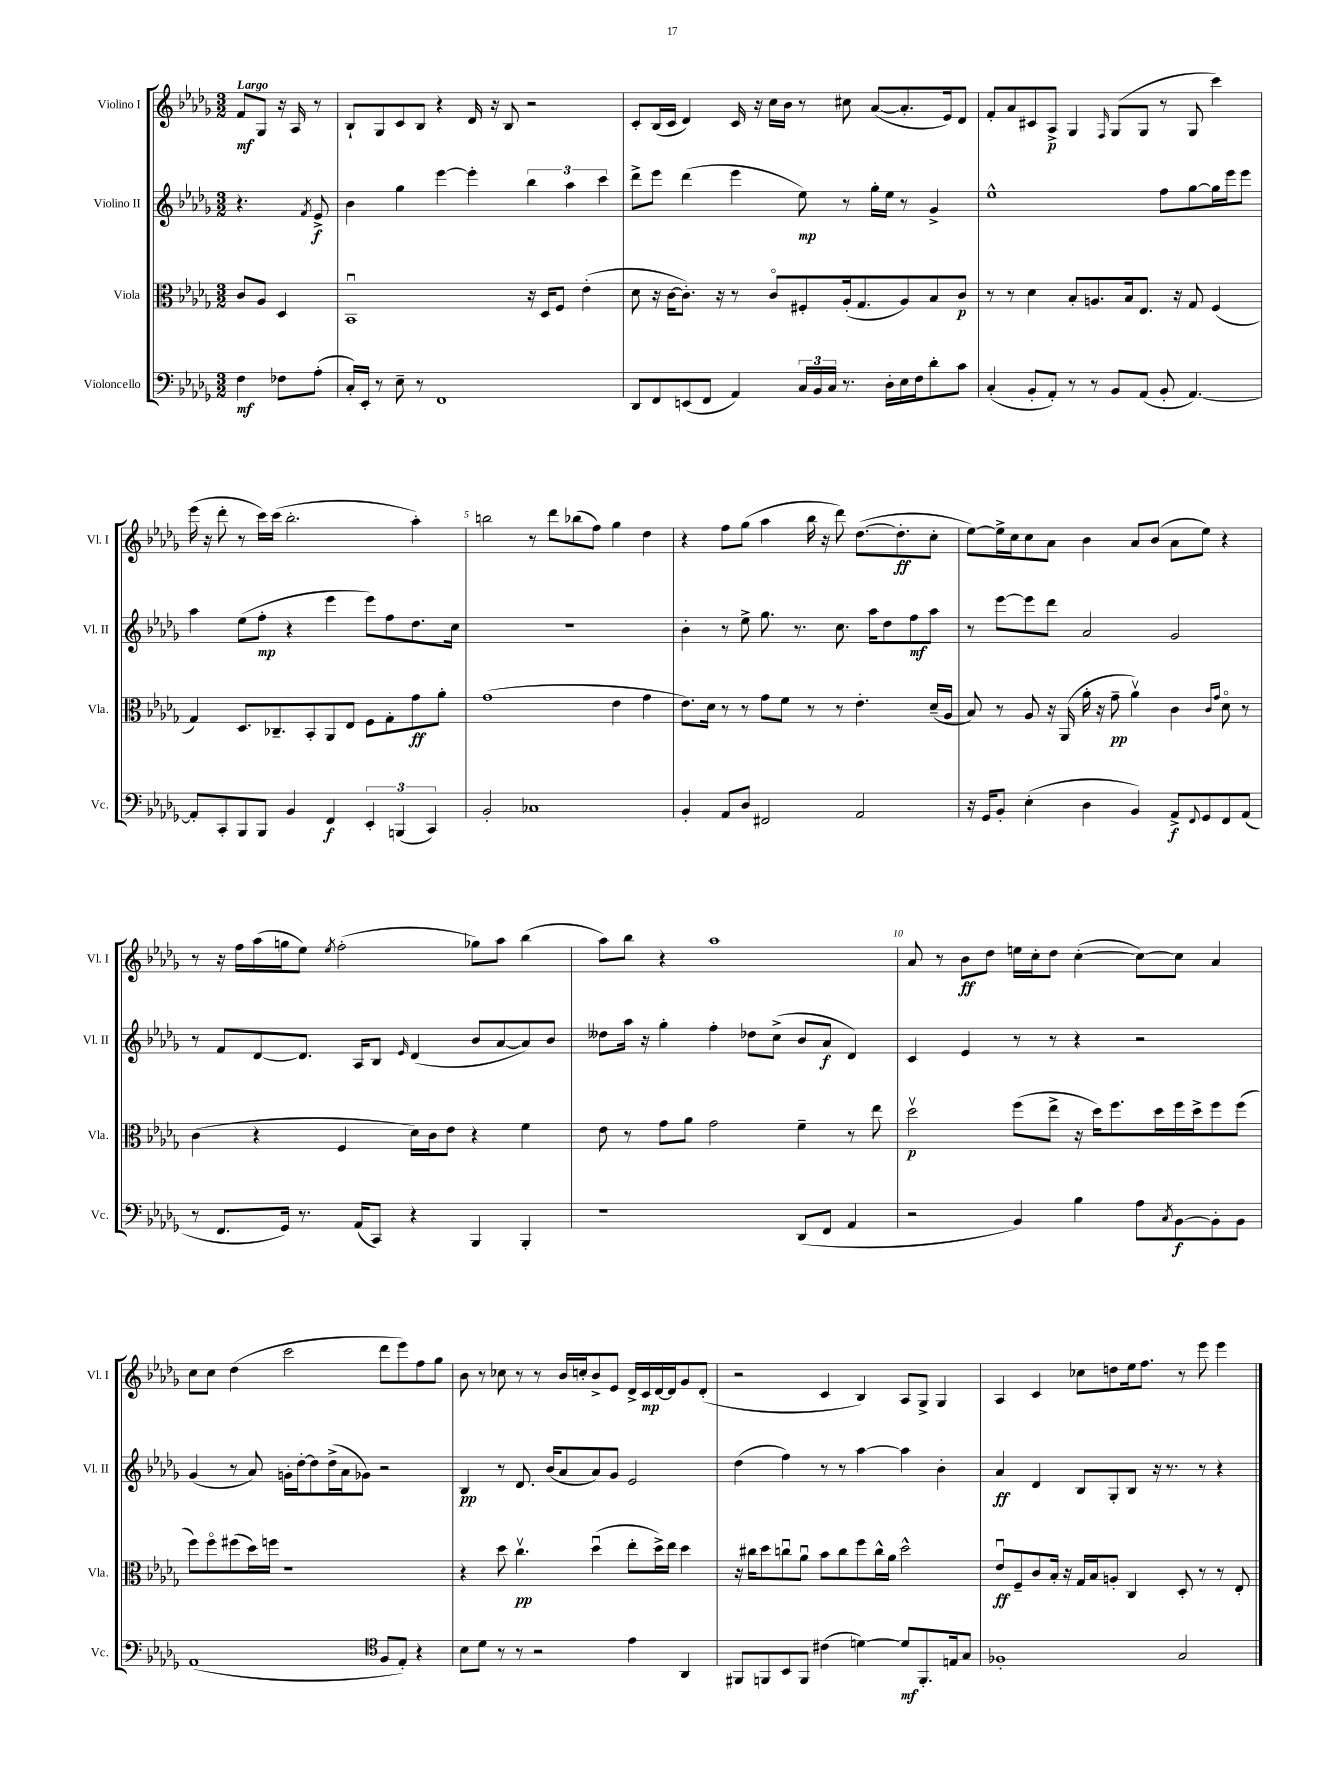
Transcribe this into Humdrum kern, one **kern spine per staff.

**kern	**kern	**kern	**kern
*staff4	*staff3	*staff2	*staff1
*clefF4	*clefC3	*clefG2	*clefG2
*k[b-e-a-d-g-]	*k[b-e-a-d-g-]	*k[b-e-a-d-g-]	*k[b-e-a-d-g-]
*M3/2	*M3/2	*M3/2	*M3/2
4F	8c	4.r	8f
.	8A-	.	8G-
8F-	4D-	.	16r
.	.	.	16A-
.	.	8qf	.
(8A-'	.	8e-^	8r
=	=	=	=
16C')	1BB-u	4b-	8B-`
16EE-'	.	.	.
8r	.	.	8G-
8E-~	.	4gg-	8c
8r	.	.	8B-
1FF	.	[4eee-	4r
.	.	4eee-']	16d-
.	.	.	16r
.	.	.	8B-
.	16r	6bb-	2r
.	16D-	.	.
.	8F	.	.
.	.	6aa-	.
.	(4e-'	.	.
.	.	6ccc	.
=	=	=	=
8DD-	8d-	8ddd-^	8c'
8FF	16r	8eee-	(16B-
.	[16c	.	16c
(8EE	8.c'])	(4ddd-	4d-)
8FF	.	.	.
.	16r	.	.
4AA-)	8r	4eee-	16c
.	.	.	16r
.	8co	.	16cc
.	.	.	16b-
24C	8F#'	8ee-)	8r
24BB-	.	.	.
24C	.	.	.
8.r	(16A-'	8r	8cc#
.	8.G-	.	.
.	.	16gg-'	([8a-
16D-'	.	16ee-	.
16E-	8A-)	8r	8.a-']
16F	.	.	.
8d-'	8B-	4g-^	.
.	.	.	16e-)
8c	8c	.	8d-
=	=	=	=
(4C'	8r	1ee-^^	8f'
.	8r	.	8a-
8BB-'	4d-	.	8c#
8AA-')	.	.	8A-^
8r	8B-'	.	4G-
8r	8.A	.	.
.	.	.	16qqF
8BB-	.	.	(8G-
.	16B-	.	.
(8AA-	8.E-	.	8G-
8BB-'	.	8ff	8r
.	16r	.	.
[4.AA-)	8G-	[8gg-	8G-
.	(4F	16gg-]	4ccc)
.	.	16eee-	.
.	.	8eee-	.
=	=	=	=
8AA-']	4G-)	4aa-	(16eee-
.	.	.	16r
8CC'	.	.	8ddd-'
8BBB-	8.D-	(8ee-	8r
8BBB-	.	8ff'	16ccc)
.	8.C-~	.	(16ccc
4BB-	.	4r	2.bb-'
.	8BB-'	.	.
4FF	8AA-	4eee-	.
.	8E-	.	.
6EE-'	8F	8eee-)	.
.	8G-'	8ff	.
(6BBB	.	.	.
.	8g-	8.dd-	4aa-')
6CC)	.	.	.
.	8a-'	.	.
.	.	16cc	.
=	=	=	=
2BB-'	(1g-	1.r	2bb
1C-	.	.	8r
.	.	.	8ddd-
.	.	.	(8bb-
.	.	.	8ff)
.	4e-	.	4gg-
.	4g-	.	4dd-
=	=	=	=
4BB-'	8.e-)	4b-'	4r
.	16d-	.	.
8AA-	8r	8r	8ff
8D-	8r	8ee-^	(8gg-
2FF#	8g-	8.gg-	4aa-
.	8f	.	.
.	.	8.r	.
.	8r	.	16bb-
.	.	.	16r
.	8r	8.cc	8ddd-)
2AA-	4.e-'	.	([8.dd-
.	.	16aa-	.
.	.	8dd-	.
.	.	.	8.dd-']
.	.	8ff	.
.	(16d-~	8aa-	8cc'
.	16A-	.	.
=	=	=	=
16r	8B-)	8r	[8ee-)
16GG-	.	.	.
8BB-'	8r	[8eee-	16ee-^]
.	.	.	16cc
(4E-'	8A-	8eee-]	8cc
.	16r	8ddd-	8a-
.	(16AA-	.	.
4D-	16a-'	2a-	4b-
.	16r	.	.
.	8g-~	.	.
4BB-)	4a-v)	.	8a-
.	.	.	(8b-
8AA-^	4c	2g-	8a-
8qqFF	.	.	.
8GG-	.	.	8ee-)
.	16qqc	.	.
.	16qqg-	.	.
8FF	8d-o	.	4r
(8AA-	8r	.	.
=	=	=	=
8r	(4c	8r	8r
8.FF	.	8f	16r
.	.	.	16ff
.	4r	[8d-	(16aa-
16GG-)	.	.	16gg
8.r	.	8.d-]	8ee-)
.	.	.	8qee-
.	4F	.	(2ff'
(16AA-	.	16A-	.
8CC)	.	8B-	.
.	.	16qqe-	.
4r	16d-)	(4d-	.
.	16c	.	.
.	8e-	.	.
4BBB-	4r	8b-	8gg-)
.	.	[8a-	8aa-
4BBB-'	4f	8a-])	(4bb-
.	.	8b-	.
=	=	=	=
1r	8e-	8dd--	8aa-)
.	8r	16aa-	8bb-
.	.	16r	.
.	8g-	4gg-'	4r
.	8a-	.	.
.	2g-	4ff'	1aa-
.	.	8dd-	.
.	.	(8cc^	.
(8DD-	4f~	8b-	.
8FF	.	8a-	.
4AA-	8r	4d-)	.
.	8ee-	.	.
=	=	=	=
2r	2dd-v	4c	8a-
.	.	.	8r
.	.	4e-	8b-
.	.	.	8dd-
4BB-)	(8ff	8r	16ee
.	.	.	16cc'
.	8ee-^	8r	8dd-
4B-	16r	4r	([4cc'
.	16dd-)	.	.
.	8.ff	.	.
8A-	.	2r	8cc_)
.	16dd-	.	.
8qC	.	.	.
[8BB-	16ff	.	8cc]
.	16dd-^	.	.
8BB-']	8ff	.	4a-
8BB-	(8ff	.	.
=	=	=	=
(1AA-	8ff)	(4g-	8cc
.	8ffo	.	8cc
.	(8ff#	8r	(4dd-
.	16dd-)	8a-)	.
.	16ff	.	.
.	1r	16g'	2ccc
.	.	[16dd-'	.
.	.	8dd-]	.
.	.	(16dd-^	.
.	.	16a-	.
.	.	8g-)	.
*clefC4	*	*	*
8F	.	2r	8ddd-
8E-')	.	.	8eee-)
4r	.	.	8ff
.	.	.	8gg-
=	=	=	=
8B-	4r	4B-	8b-
8d-	.	.	8r
8r	8dd-	8r	8cc-
8r	4.ccv	8.d-	8r
2r	.	.	8r
.	.	(16b-	.
.	.	8a-	16b-
.	.	.	16cc'
.	(4dd-u	8a-)	8b-^
.	.	8g-	8e-
4e-	8ee-'	2e-	16d-^
.	.	.	16c
.	16dd-^)	.	[16d-
.	16ee-	.	16d-]
4AA-	4dd-	.	8g-
.	.	.	(8d-'
=	=	=	=
8FF#	16r	(4dd-	2r
.	16cc#	.	.
8FF	8dd-	.	.
8BB-	8ccu	4ff)	.
8FF	8a-u	.	.
(4c#	8b-	8r	4c
.	8cc	8r	.
[4d)	8ff	[4aa-	4B-)
.	16cc^^	.	.
.	16a-	.	.
8d]	2dd-^^	4aa-]	8A-
8.FF'	.	.	8G-^
.	.	4b-'	4G-
16E	.	.	.
8G-	.	.	.
=	=	=	=
1F-'	8e-u	4a-	4A-
.	8F~	.	.
.	8c	4d-	4c
.	16B-'	.	.
.	16r	.	.
.	16G-	8B-	8cc-
.	16B-	.	.
.	8A'	8G-'	8dd
.	4C	8B-	16ee-
.	.	.	8.ff
.	.	16r	.
.	.	8.r	.
2G-	8D-'	.	8r
.	8r	8r	8eee-
.	8r	4r	4eee-
.	8E-'	.	.
==	==	==	==
*-	*-	*-	*-
